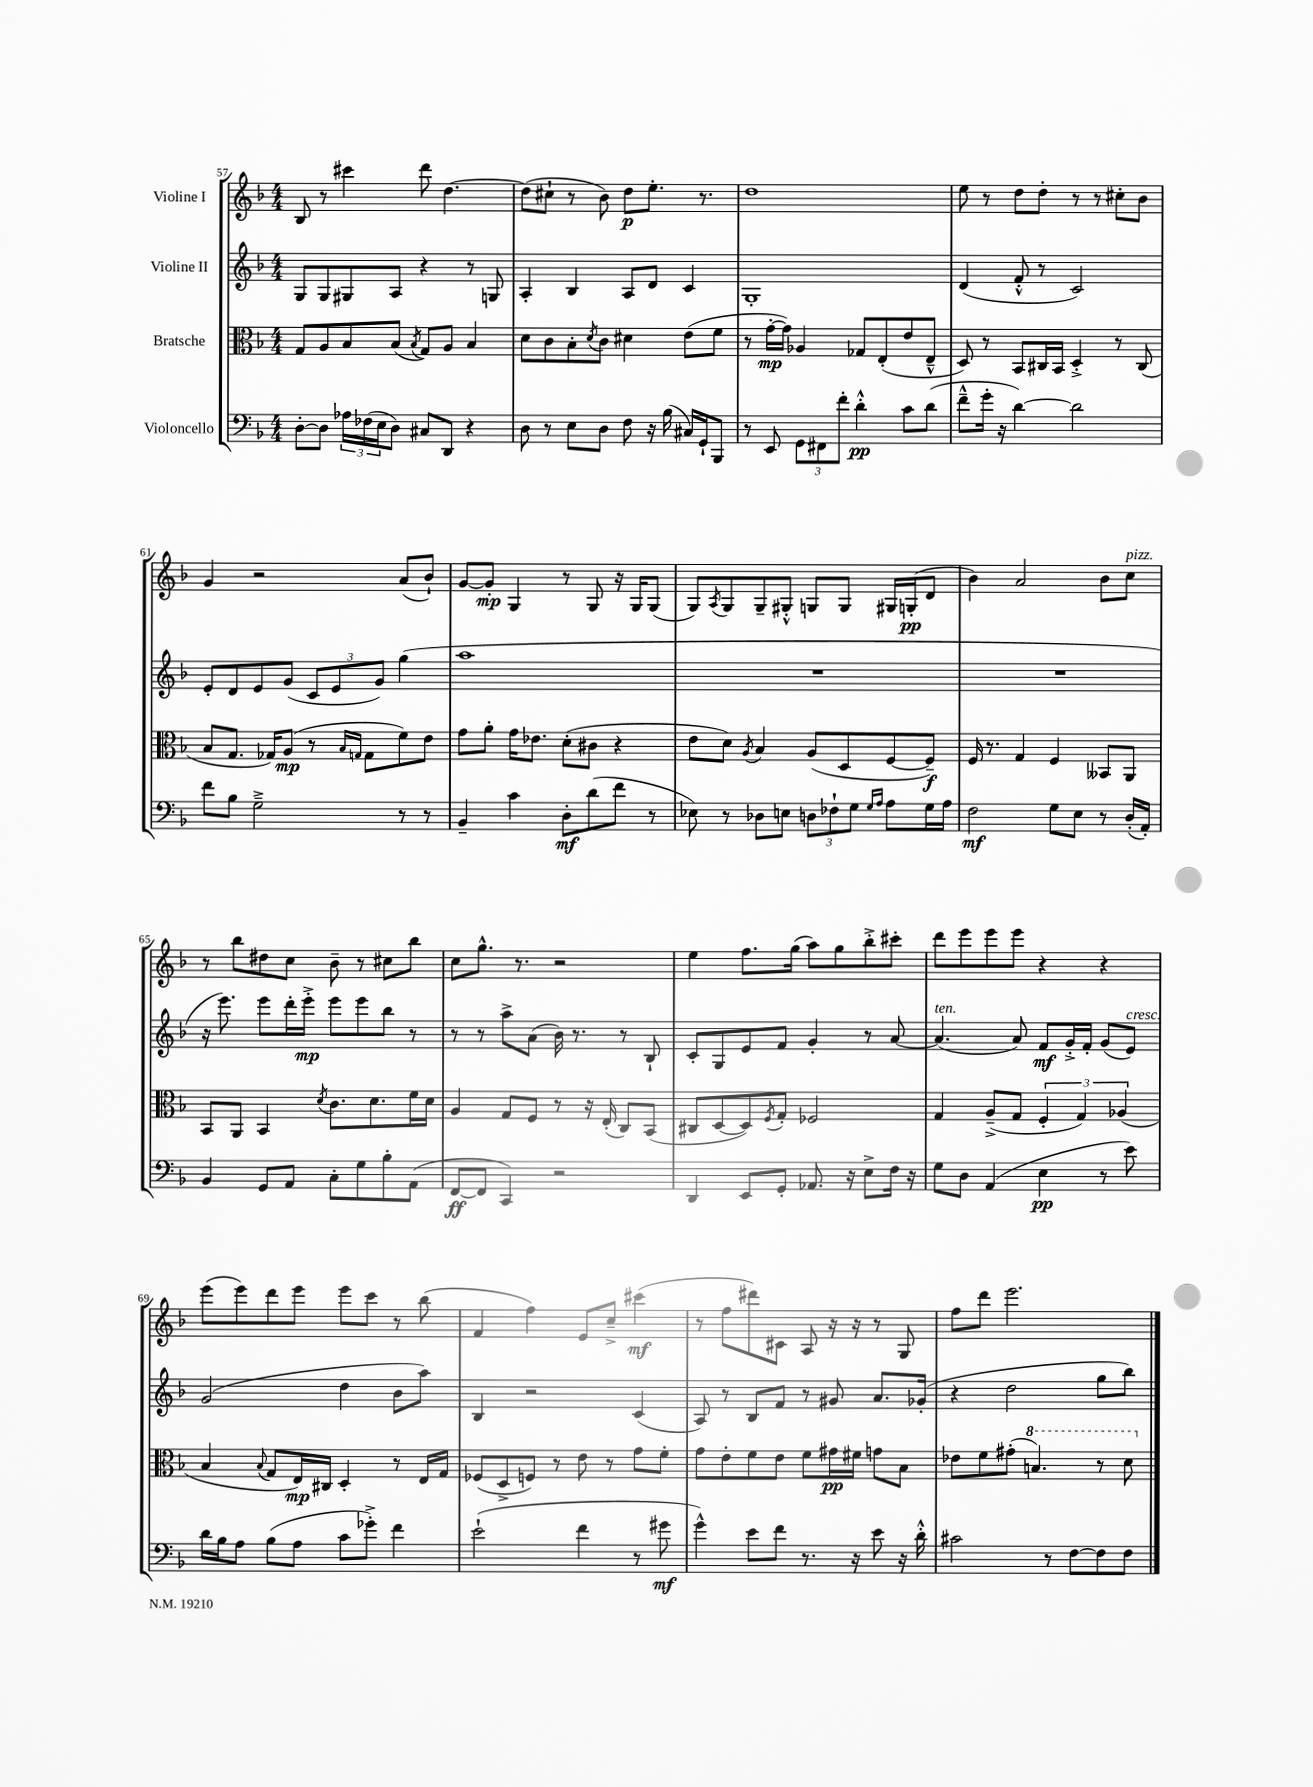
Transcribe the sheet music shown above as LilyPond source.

<<
\new StaffGroup <<
\new Staff = "s0" \with { instrumentName = "Violine I" } {
    \clef treble \key f \major \numericTimeSignature \time 4/4
    bes8 r8 cis'''4 d'''8 d''4.~ |
    d''8( cis''8-! r8 bes'8) d''8\p e''8.-. r8. |
    d''1 |
    e''8 r8 d''8 d''8-. r8 r8 cis''8-. bes'8 |
    g'4 r2 a'8( bes'8-!) |
    g'8~ g'8-.\mp g4 r8 g8 r16 g16 g8( |
    g8) \acciaccatura { a8 } g8 g8-- gis8-.-^ g8 g8 gis16 g16-.\pp( d'8 |
    bes'4) a'2 bes'8 c''8^\markup { \italic "pizz." } |
    r8 bes''8 dis''8 c''8 bes'8-- r8 cis''8 bes''8 |
    c''8 g''8.-^ r8. r2 |
    e''4 f''8. g''16( a''8) g''8 bes''8-.-> cis'''8-. |
    d'''8 e'''8 e'''8 e'''8 r4 r4 |
    e'''8( e'''8) d'''8 e'''8 e'''8 c'''8 r8 bes''8( |
    f'4 f''4) e'8 c''8---> cis'''4\mf( |
    r8 f''8 dis'''8) cis'8 a8 r16 r16 r8 g8 |
    f''8 d'''8 e'''2. \bar "|." |
}
\new Staff = "s1" \with { instrumentName = "Violine II" } {
    \clef treble \key f \major \numericTimeSignature \time 4/4
    g8 g8 gis8 a8 r4 r8 g8 |
    a4-. bes4 a8 d'8 c'4 |
    g1-. |
    d'4( f'8-.-^ r8 c'2) |
    e'8-. d'8 e'8 g'8( \tuplet 3/2 { c'8 e'8 g'8) } g''4( |
    a''1 |
    R1 |
    R1 |
    r16 e'''8.) e'''8 d'''16-. e'''16-.->\mp e'''8 e'''8 bes''8 r8 |
    r8 r8 a''8-> a'8( bes'16) r8. r8 bes8-! |
    c'8-. g8 e'8 f'8 g'4-. r8 a'8~ |
    a'4.^\markup { \italic "ten." }( a'8) f'8\mf g'16-.-> f'16-. g'8( e'8^\markup { \italic "cresc." }) |
    g'2( d''4 bes'8 a''8) |
    bes4 r2 c'4( |
    a8) r8 bes8 f'8 r8 gis'8 a'8. ges'16-.( |
    r4 d''2 g''8 bes''8) \bar "|." |
}
\new Staff = "s2" \with { instrumentName = "Bratsche" } {
    \clef alto \key f \major \numericTimeSignature \time 4/4
    g8 a8 bes8 bes8( \acciaccatura { bes8 } g8) a8 bes4 |
    d'8 c'8 bes8-. \acciaccatura { d'8 } c'8 dis'4 e'8( f'8 |
    r8 g'16~-.\mp g'16) aes4 ges8 e8-.( e'8 e8---^ |
    d8) r8 bes,8 cis16 bes,16 d4-.-> r8 cis8( |
    bes8 g8. ges16) a8\mp( r8 \grace { bes16 g16 } g8 f'8) e'8 |
    g'8 a'8-. g'16 ees'8. d'8-.( cis'8 r4 |
    e'8 d'8) \acciaccatura { a8 } bes4 a8( d8 f8~ f8--\f) |
    f16 r8. g4 f4 beses,8 a,8 |
    bes,8 a,8 bes,4 \acciaccatura { d'8 } c'8. d'8. f'16 d'16 |
    a4 g8 f8 r8 r16 e16-.( c8) bes,8( |
    cis8 d8~ d8) \acciaccatura { f8 } g8-. fes2 |
    g4 a8--->( g8 \tuplet 3/2 { f4-. g4) aes4( } |
    bes4 \appoggiatura { bes8 } g8 e16\mp) cis16 d4-. r8 e16 g16 |
    fes8( d8-> f8) r8 e'8 r8 g'8 f'8-. |
    g'8 e'8-. f'8 e'8 f'8 gis'16\pp fis'16 g'8 bes8 |
    ees'8 f'8 gis'8-.( \ottava #1 b'4.) r8 d''8 \ottava #0 \bar "|." |
}
\new Staff = "s3" \with { instrumentName = "Violoncello" } {
    \clef bass \key f \major \numericTimeSignature \time 4/4
    d8~-. d8 \tuplet 3/2 { aes16 fes16( e16 } d8) cis8 d,8 r4 |
    d8 r8 e8 d8 f8 r16 bes16( cis16) g,16-! bes,,8 |
    r8 e,8 \tuplet 3/2 { g,8 fis,8 f'8-. } d'4-.-^\pp c'8 d'8( |
    f'8---^ g'16-. r16 d'4~) d'2 |
    f'8 bes8 g2---> r8 r8 |
    bes,4-- c'4 d8-.\mf d'8( f'8 r8 |
    ees8) r8 des8 e8 \tuplet 3/2 { d8 fes8-! g8 } \grace { g16 a16 } a8 g16 a16 |
    f2\mf g8 e8 r8 d16-.( a,16-.) |
    bes,4 g,8 a,8 c8-. g8 bes8-. a,8( |
    f,8~\ff f,8 c,4) r2 |
    d,4 e,8 g,8-. aes,8. r16 e8-> f16 r16 |
    g8 d8 a,4( e4\pp r8 e'8) |
    d'16 bes16 a8 bes8( a8 c'8 ges'8-.->) f'4 |
    e'2-!( f'4 r8 gis'8\mf |
    g'4-^) e'8 f'8 r8. r16 e'8 r16 d'16-.-^ |
    cis'2 r8 f8~ f8 f8 \bar "|." |
}
>>
>>
\layout { \context { \Score currentBarNumber = #57 } }
